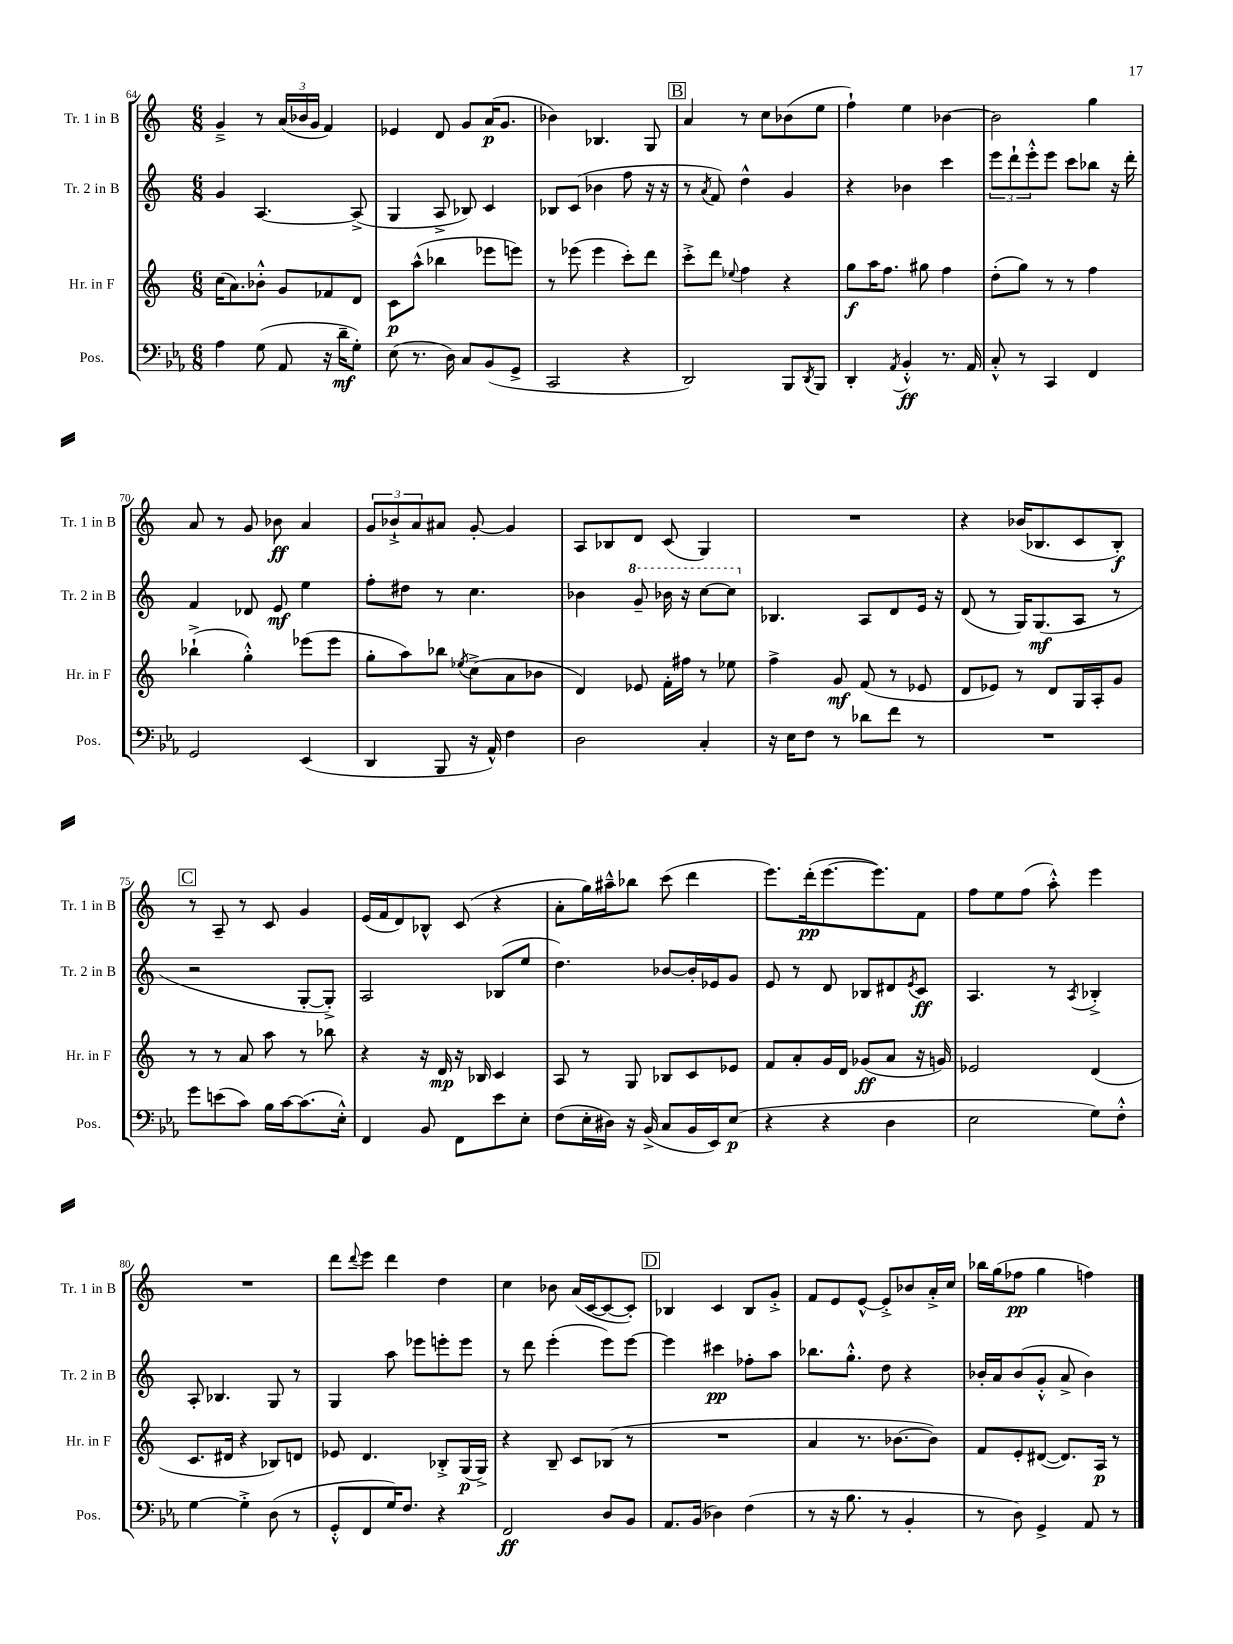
<<
\new StaffGroup <<
\new Staff = "s0" \with { instrumentName = "Tr. 1 in B" shortInstrumentName = "Tr. 1 in B" } {
    \clef treble \key c \major \numericTimeSignature \time 6/8
    g'4---> r8 \tuplet 3/2 { a'16( bes'16 g'16 } f'4) |
    ees'4 d'8 g'8 a'16\p( g'8. |
    bes'4) bes4. g8 |
    \mark \markup { \box "B" } a'4 r8 c''8 bes'8( e''8 |
    f''4-!) e''4 bes'4~ |
    bes'2 g''4 |
    a'8 r8 g'8 bes'8\ff a'4 |
    \tuplet 3/2 { g'8 bes'8-!-> a'8 } ais'8 g'8~-. g'4 |
    a8 bes8 d'8 c'8( g4) |
    R2. |
    r4 bes'16( bes8. c'8 bes8-.\f) |
    \mark \markup { \box "C" } r8 a8-- r8 c'8 g'4 |
    e'16( f'16 d'8) bes8-^ c'8( r4 |
    a'8-. g''16) ais''16---^ bes''8 c'''8( d'''4 |
    e'''8.) d'''16-.\pp( e'''8.~ e'''8.) f'8 |
    f''8 e''8 f''8( a''8-.-^) e'''4 |
    R2. |
    d'''8 \appoggiatura { d'''8 } e'''8 d'''4 d''4 |
    c''4 bes'8 a'16( c'16~ c'8~ c'8-.) |
    \mark \markup { \box "D" } bes4 c'4 bes8 g'8-.-> |
    f'8 e'8 e'8~-^ e'8-.-> bes'8 a'16-.-> c''16 |
    bes''16 g''16( fes''8\pp g''4 f''4) \bar "|." |
}
\new Staff = "s1" \with { instrumentName = "Tr. 2 in B" shortInstrumentName = "Tr. 2 in B" } {
    \clef treble \key c \major \numericTimeSignature \time 6/8
    g'4 a4.~ a8->( |
    g4 a8-> bes8) c'4 |
    bes8 c'8( bes'4 f''8 r16 r16 |
    \mark \markup { \box "B" } r8 \acciaccatura { a'8 } f'8) d''4-^ g'4 |
    r4 bes'4 c'''4 |
    \tuplet 3/2 { e'''8 d'''8-! e'''8-.-^ } e'''8 c'''8 bes''8 r16 d'''16-. |
    f'4 des'8 e'8\mf e''4 |
    f''8-. dis''8 r8 c''4. |
    bes'4 \ottava #1 g''8-- bes''16 r16 c'''8~ c'''8 \ottava #0 |
    bes4. a8 d'8 e'16 r16 |
    d'8( r8 g16) g8.\mf( a8 r8 |
    \mark \markup { \box "C" } r2 g8~-. g8-.->) |
    a2 bes8( e''8 |
    d''4.) bes'8~ bes'16-. ees'16 g'8 |
    e'8 r8 d'8 bes8 dis'8 \acciaccatura { e'8 } c'8\ff |
    a4. r8 \acciaccatura { a8 } bes4-.-> |
    a8-. bes4. g8 r8 |
    g4 a''8 ees'''8 e'''8-. e'''8 |
    r8 d'''8 e'''4-.( e'''8) e'''8~ |
    \mark \markup { \box "D" } e'''4 cis'''4\pp fes''8-. a''8 |
    bes''8. g''8.-.-^ d''8 r4 |
    bes'16-. a'16 bes'8( g'8-.-^ a'8-> bes'4) \bar "|." |
}
\new Staff = "s2" \with { instrumentName = "Hr. in F" shortInstrumentName = "Hr. in F" } {
    \clef treble \key c \major \numericTimeSignature \time 6/8
    c''16( a'8.) bes'8-.-^ g'8 fes'8 d'8 |
    c'8\p a''8-^( bes''4 ees'''8 e'''8) |
    r8 ees'''8( ees'''4 c'''8-.) d'''8 |
    \mark \markup { \box "B" } c'''8-.-> d'''8 \appoggiatura { ees''8 } f''4 r4 |
    g''8\f a''16 f''8. gis''8 f''4 |
    d''8-.( g''8) r8 r8 f''4 |
    bes''4-!->( g''4-.-^) ees'''8( ees'''8 |
    g''8-. a''8) bes''8 \acciaccatura { ees''8 } c''8->( a'8 bes'8 |
    d'4) ees'8 f'16-. fis''16 r8 ees''8 |
    f''4-> g'8\mf f'8( r8 ees'8 |
    d'8 ees'8) r8 d'8 g16 a16-. g'8 |
    \mark \markup { \box "C" } r8 r8 a'8 a''8 r8 bes''8 |
    r4 r16 d'16\mp r16 bes16 c'4 |
    a8 r8 g8 bes8 c'8 ees'8 |
    f'8 a'8-. g'16 d'16 ges'8\ff( a'8 r16 g'16) |
    ees'2 d'4( |
    c'8. dis'16 r4 bes8) d'8 |
    ees'8 d'4. bes8-.-> g16\p( g16->) |
    r4 b8-- c'8 bes8( r8 |
    \mark \markup { \box "D" } R2. |
    a'4 r8. bes'8.~ bes'8) |
    f'8 e'8-. dis'8~( dis'8.) a16\p r8 \bar "|." |
}
\new Staff = "s3" \with { instrumentName = "Pos." shortInstrumentName = "Pos." } {
    \clef bass \key ees \major \numericTimeSignature \time 6/8
    aes4 g8( aes,8 r16 d'16--\mf g8-.) |
    ees8( r8. d16) c8 bes,8( g,8-> |
    c,2 r4 |
    \mark \markup { \box "B" } d,2) bes,,8 \acciaccatura { d,8 } bes,,8 |
    d,4-. \acciaccatura { aes,8 } bes,4-.-^\ff r8. aes,16 |
    c8-.-^ r8 c,4 f,4 |
    g,2 ees,4( |
    d,4 bes,,8 r16 aes,16-^) f4 |
    d2 c4-. |
    r16 ees16 f8 r8 des'8 f'8 r8 |
    R2. |
    \mark \markup { \box "C" } g'8 e'8( c'8) bes16 c'16~ c'8.( ees16-.-^) |
    f,4 bes,8 f,8 ees'8 ees8-. |
    f8( ees16-. dis16) r16 bes,16->( c8 bes,16 ees,16) ees8\p( |
    r4 r4 d4 |
    ees2 g8) f8-.-^ |
    g4~ g4-.-> d8( r8 |
    g,8-.-^ f,8 g16) f8. r4 |
    f,2\ff d8 bes,8 |
    \mark \markup { \box "D" } aes,8. bes,16( des4) f4( |
    r8 r16 bes8. r8 bes,4-. |
    r8 d8) g,4-> aes,8 r8 \bar "|." |
}
>>
>>
\layout { \context { \Score currentBarNumber = #64 } }
